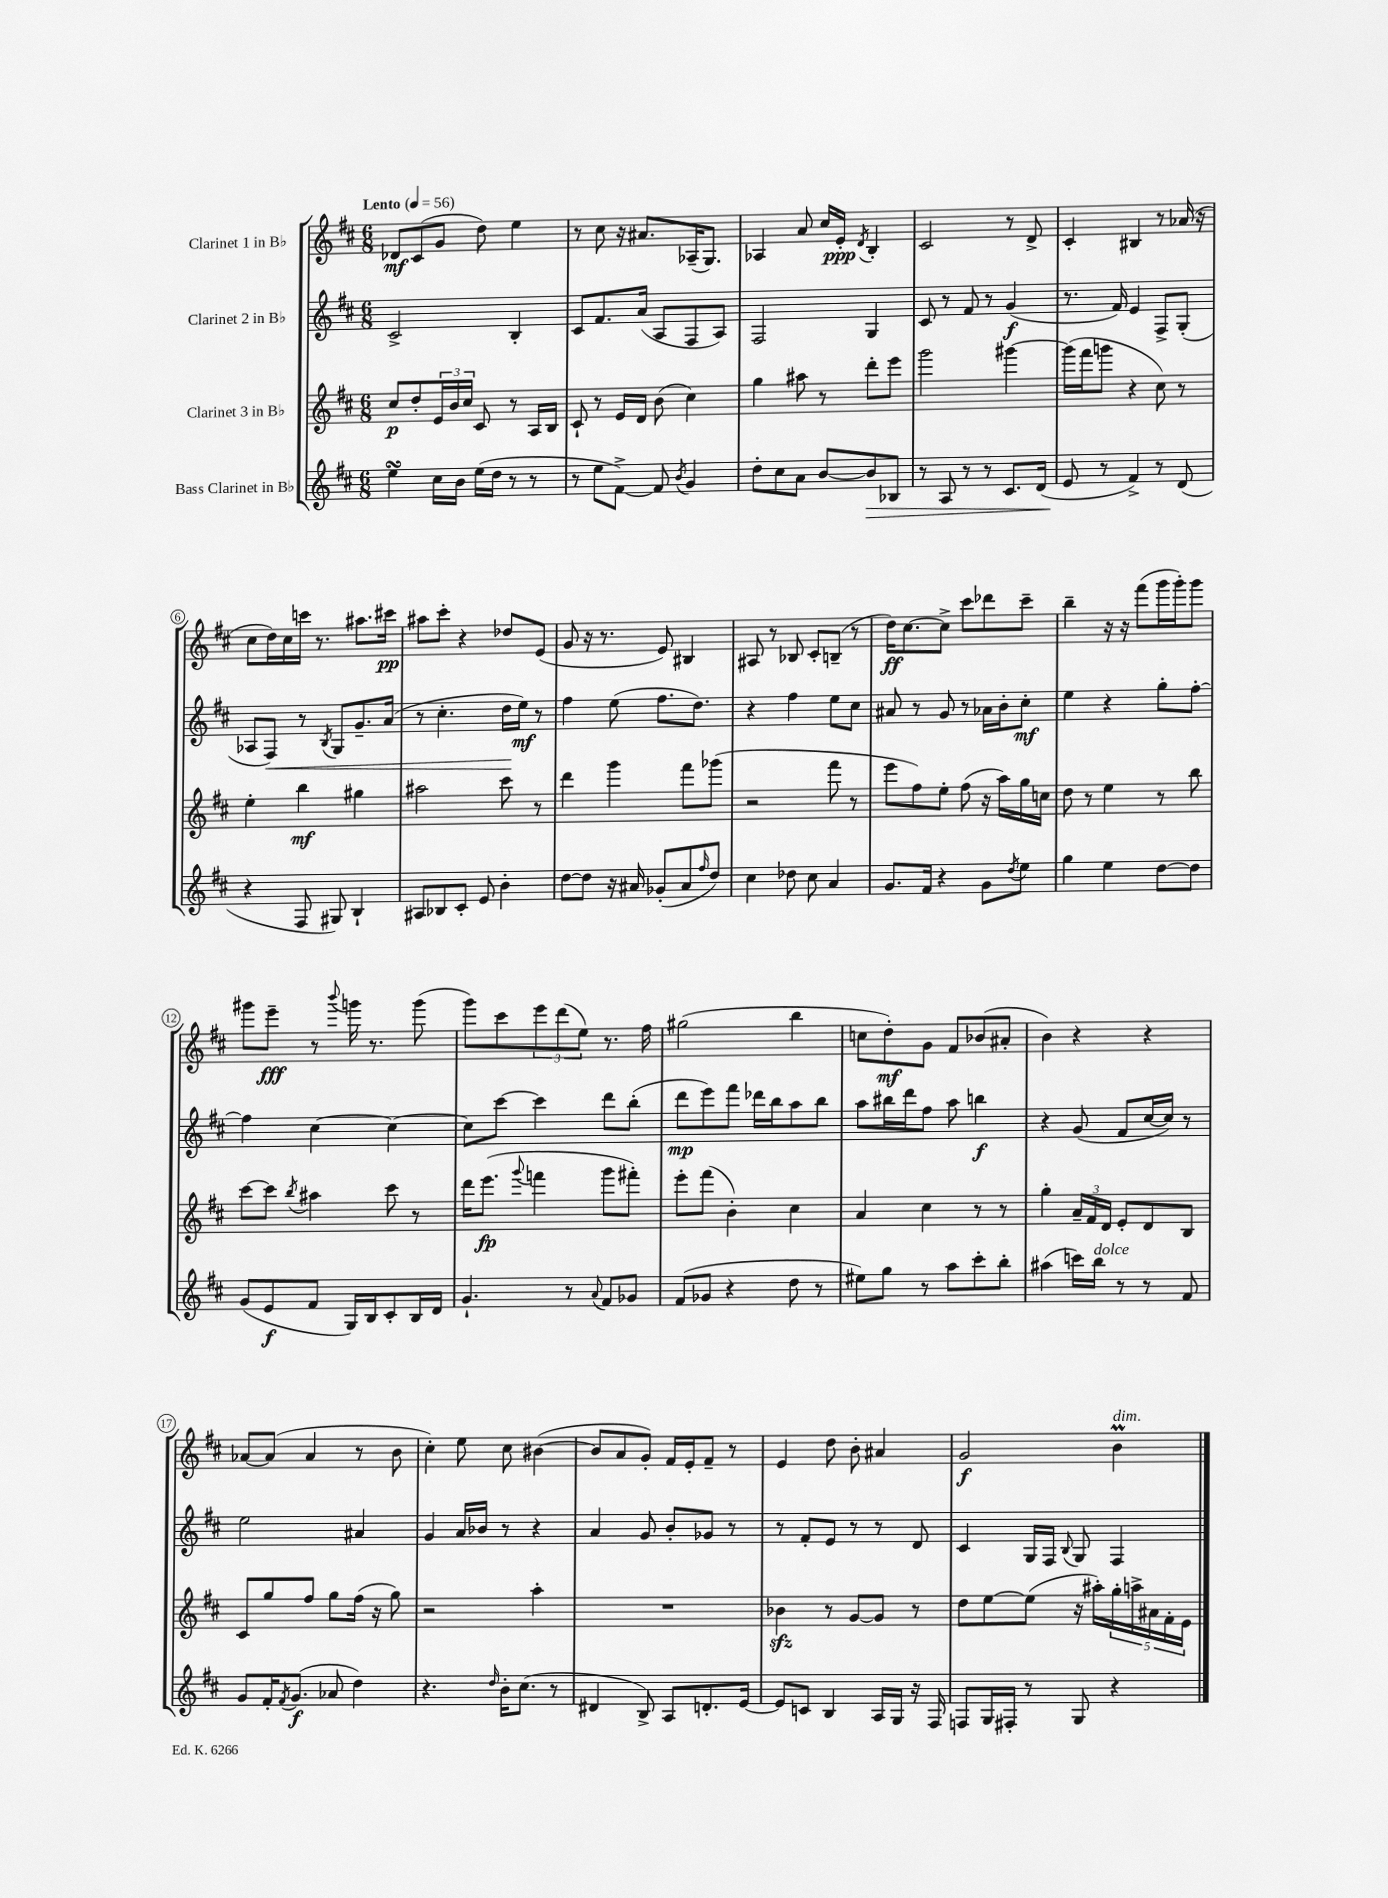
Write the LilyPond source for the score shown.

<<
\new StaffGroup <<
\new Staff = "s0" \with { instrumentName = "Clarinet 1 in Bb" } {
    \clef treble \key d \major \numericTimeSignature \time 6/8 \tempo "Lento" 4 = 56
    des'8\mf cis'8( g'8 d''8) e''4 |
    r8 cis''8 r16 ais'8. aes16--( g8.) |
    aes4 a'8 cis''16 e'16-.\ppp \acciaccatura { d'8 } b4-. |
    cis'2 r8 d'8-> |
    cis'4-. bis4 r8 aes'16( r16 |
    cis''8 d''16) cis''16 c'''16 r8. ais''8. cis'''16\pp |
    ais''8 cis'''8-. r4 des''8 e'8( |
    g'8 r16 r8. e'8) bis4 |
    ais8 r8 bes8 cis'8-. b8--( r8 |
    d''16\ff) cis''8.~ cis''8-> cis'''8 des'''8 cis'''8-- |
    b''4-- r16 r16 fis'''8( g'''16 g'''16-.) g'''8 |
    gis'''8 e'''8--\fff r8 \appoggiatura { b'''8 } g'''16 r8. g'''8( |
    g'''8) cis'''8 \tuplet 3/2 { e'''8 d'''8( e''8) } r8. fis''16 |
    gis''2( b''4 |
    c''8 d''8-.\mf) g'8 fis'8 bes'8( ais'8-. |
    b'4) r4 r4 |
    aes'8~ aes'8( aes'4 r8 b'8 |
    cis''4-.) e''8 cis''8 bis'4~( |
    bis'8 a'8 g'8-.) fis'16 e'16-. fis'8-- r8 |
    e'4 d''8 b'8-. ais'4 |
    g'2\f b'4\prall^\markup { \italic "dim." } \bar "|." |
}
\new Staff = "s1" \with { instrumentName = "Clarinet 2 in Bb" } {
    \clef treble \key d \major \numericTimeSignature \time 6/8
    cis'2-> b4-. |
    cis'8 fis'8. a'16( a8 fis8 a8) |
    fis2 g4 |
    cis'8 r8 fis'8 r8 g'4\f( |
    r8. fis'16) e'4 fis8-> g8-.( |
    aes8 fis8\<) r8 \acciaccatura { b8 } g8 g'8.-- a'16( |
    r8 cis''4.-. d''16\! e''16\mf) r8 |
    fis''4 e''8( fis''8. d''8.) |
    r4 fis''4 e''8 cis''8 |
    ais'8 r8 g'8 r8 aes'16 b'16-. cis''8-.\mf |
    e''4 r4 g''8-. fis''8~-. |
    fis''4 cis''4~ cis''4~ |
    cis''8 cis'''8~ cis'''4 d'''8 b''8-.( |
    d'''8\mp e'''8) fis'''8 des'''16 b''16 a''8 b''8 |
    a''8 bis''16 d'''16 fis''8 a''8 b''4\f |
    r4 g'8( fis'8 cis''16~ cis''16) r8 |
    e''2 ais'4 |
    g'4 a'16 bes'16 r8 r4 |
    a'4 g'8 b'8-. ges'8 r8 |
    r8 fis'8-. e'8 r8 r8 d'8 |
    cis'4 g16 fis16 \appoggiatura { b8 } g8 fis4 \bar "|." |
}
\new Staff = "s2" \with { instrumentName = "Clarinet 3 in Bb" } {
    \clef treble \key d \major \numericTimeSignature \time 6/8
    cis''8\p d''8-. \tuplet 3/2 { e'16 b'16 cis''16 } cis'8 r8 a16 b16 |
    cis'8-! r8 e'16 d'16 b'8( cis''4) |
    g''4 ais''8 r8 d'''8-. e'''8 |
    g'''2 gis'''4~ |
    gis'''16( fis'''16 g'''8 r4 cis''8) r8 |
    e''4-. b''4\mf gis''4 |
    ais''2 cis'''8 r8 |
    d'''4 g'''4 fis'''8 ges'''8( |
    r2 fis'''8 r8 |
    e'''8 fis''8) e''8-. fis''8( r16 a''16) g''16 c''16 |
    d''8 r8 e''4 r8 b''8 |
    cis'''8~ cis'''8 \acciaccatura { b''8 } ais''4 cis'''8 r8 |
    d'''16 e'''8.\fp( \appoggiatura { g'''8 } f'''4 g'''8 fis'''8-.) |
    e'''8-. fis'''8( b'4-.) cis''4 |
    a'4 cis''4 r8 r8 |
    g''4-. \tuplet 3/2 { a'16-- fis'16 d'16 } e'8-. d'8 b8 |
    cis'8 g''8 fis''8 g''8 fis''16( r16 g''8) |
    r2 a''4-. |
    R2. |
    bes'4\sfz r8 g'8~ g'8 r8 |
    d''8 e''8~ e''8( r16 ais''16-.) \tuplet 5/4 { g''16-. a''16-> ais'16 fis'16-. e'16 } \bar "|." |
}
\new Staff = "s3" \with { instrumentName = "Bass Clarinet in Bb" } {
    \clef treble \key d \major \numericTimeSignature \time 6/8
    e''4\turn cis''16 b'16 e''16( d''16 r8 r8 |
    r8 e''8 fis'8~->) fis'8 \acciaccatura { b'8 } g'4 |
    d''8-. cis''8 a'8 b'8~ b'8\> bes8 |
    r8 a8 r8 r8 cis'8. d'16( |
    e'8\! r8 fis'4->) r8 d'8( |
    r4 fis8 gis8) b4-! |
    ais8 bes8 cis'8-. e'8 b'4-. |
    d''8~ d''8 r16 ais'16 ges'8-.( ais'8 \grace { fis''16 } d''8) |
    cis''4 des''8 cis''8 a'4 |
    g'8. fis'16 r4 g'8 \acciaccatura { d''8 } e''8 |
    g''4 e''4 d''8~ d''8 |
    g'8( e'8\f fis'8 g16) b16 cis'8-. b16 d'16 |
    g'4.-! r8 \appoggiatura { a'8 } fis'8 ges'8 |
    fis'8( ges'8 r4 d''8 r8 |
    eis''8) g''8 r8 a''8 cis'''8-. b''8-. |
    ais''4( c'''16) b''16^\markup { \italic "dolce" } r8 r8 fis'8 |
    g'8 fis'16-. \acciaccatura { fis'8 } g'8.\f( aes'8 d''4) |
    r4. \grace { d''16 } b'16-. cis''8.( r8 |
    dis'4 b8->) a8 d'8.-. e'16~ |
    e'8 c'8 b4 a16 g16 r16 fis16 |
    f8 g16 fis16-. r8 g8 r4 \bar "|." |
}
>>
>>
\layout { \context { \Score \override BarNumber.stencil = #(make-stencil-circler 0.1 0.3 ly:text-interface::print) } }
